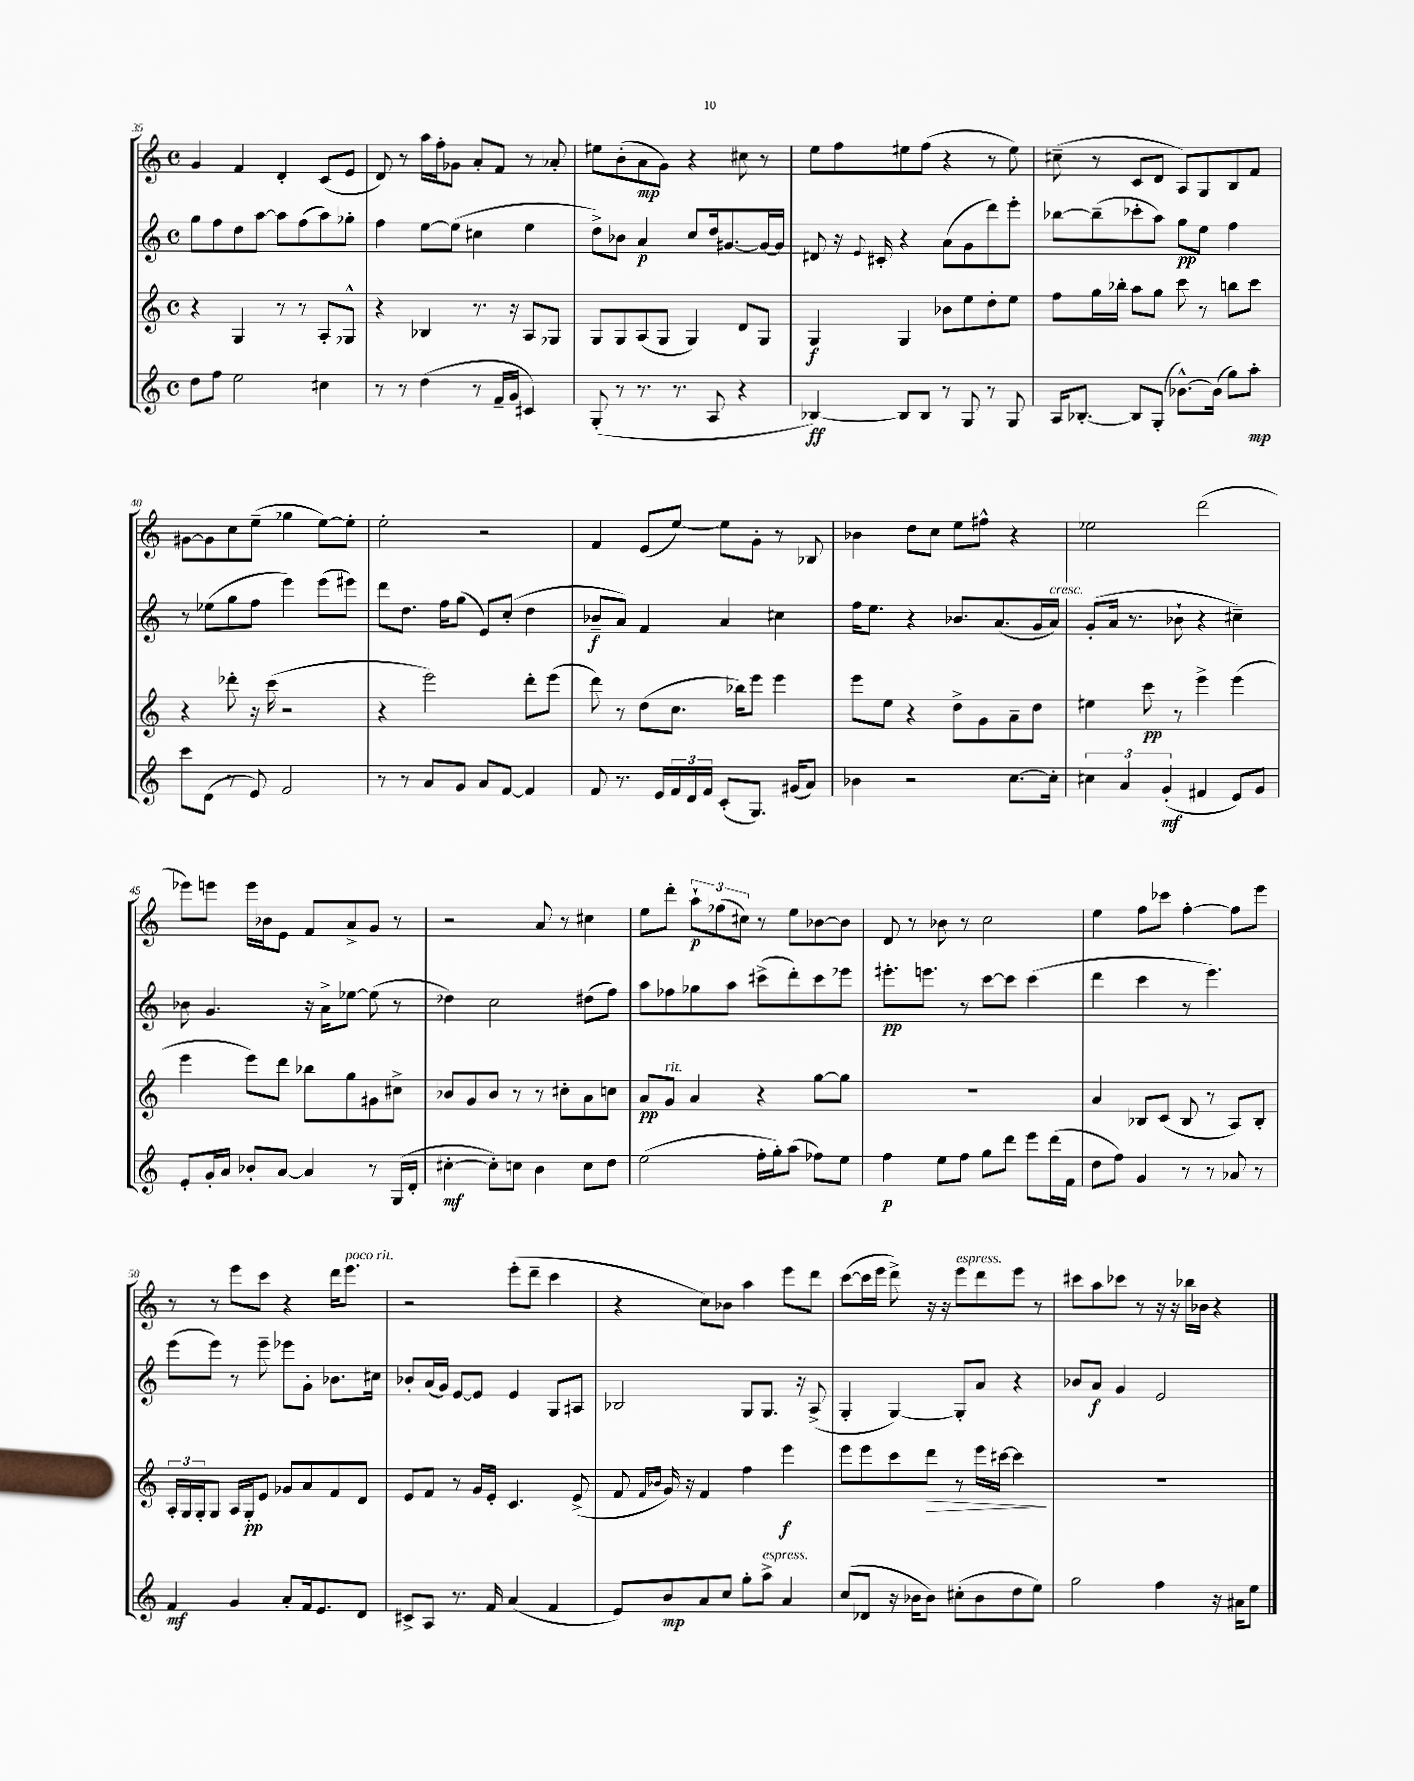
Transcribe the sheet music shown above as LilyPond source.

<<
\new StaffGroup <<
\new Staff = "s0" {
    \clef treble \key c \major \defaultTimeSignature \time 4/4
    g'4 f'4 d'4-. c'8( e'8 |
    d'8) r8 a''16 f''16-. ges'8 a'8-. f'8 r8 aes'8-. |
    eis''8 b'8-.( a'8\mp g'8) r4 cis''8 r8 |
    e''8 f''8 eis''8 f''8( r4 r8 eis''8) |
    cis''8--( r8 c'8 d'8 a8) g8 b8 f'8 |
    gis'8~ gis'8 c''8 e''8--( ges''4 e''8~) e''8-. |
    e''2-. r2 |
    f'4 e'8( e''8~) e''8 g'8-. r8 bes8 |
    bes'4 d''8 c''8 e''8 fis''8-^ r4 |
    ees''2 d'''2( |
    ees'''8) e'''8 e'''16 bes'16 e'8 f'8 a'8-> g'8 r8 |
    r2 a'8 r8 cis''4 |
    e''8 d'''8-. \tuplet 3/2 { a''8-!\p fes''8( cis''8) } r8 e''8 bes'8~ bes'8 |
    d'8 r8 bes'8 r8 c''2 |
    e''4 f''8 ces'''8 f''4~-. f''8 e'''8 |
    r8 r8 e'''8 c'''8 r4 d'''16 e'''8.^\markup { \italic "poco rit." } |
    r2 e'''8-.( d'''8-- c'''4 |
    r4 c''8) bes'8 a''4 e'''8 d'''8 |
    c'''8~( c'''16 e'''16 d'''8->) r16 r16 e'''8^\markup { \italic "espress." } d'''8 e'''8 r8 |
    cis'''8 a''8 ces'''8 r8 r16 r16 bes''16 bes'16 r4 \bar "|." |
}
\new Staff = "s1" {
    \clef treble \key c \major \defaultTimeSignature \time 4/4
    g''8 f''8 d''8 a''8~ a''8 f''8( a''8) ges''8-. |
    f''4 e''8~ e''8( cis''4 e''4 |
    d''8->) bes'8 a'4\p c''8 d''16 gis'8.~ gis'16~ gis'16 |
    dis'8 r16 \appoggiatura { e'8 } cis'16-. r4 a'8( g'8 d'''8) e'''8-. |
    bes''8~ bes''8--( ces'''8-. a''8) g''8\pp e''8 f''4 |
    r8 ees''8( g''8 f''8 e'''4) e'''8( eis'''8) |
    d'''8 d''8. f''16 g''8( e'8) c''8-.( d''4 |
    bes'8--\f a'8) f'4 a'4 cis''4 |
    f''16 e''8. r4 bes'8. a'8.( g'16 a'16^\markup { \italic "cresc." }) |
    g'8-.( a'16 r8. bes'8-! r4 cis''4--) |
    bes'8 g'4. r16 a'16-> ees''8~ ees''8( r8 |
    des''4) c''2 dis''8( f''8) |
    a''8 fes''8 ges''8 a''8 cis'''8->( d'''8-.) cis'''8 ees'''8 |
    eis'''8.-.\pp e'''8. r8 c'''8~ c'''8 c'''4( |
    d'''4 c'''4 r8 e'''4.) |
    e'''8( e'''8) r8 e'''8-- ees'''8 g'8-. bes'8. cis''16 |
    bes'8-. a'16( g'16) e'8~ e'8 e'4 g8 ais8 |
    bes2 g8 g8. r16 a8->( |
    g4-. g4~) g8-. a'8 r4 |
    bes'8 a'8\f g'4 e'2 \bar "|." |
}
\new Staff = "s2" {
    \clef treble \key c \major \defaultTimeSignature \time 4/4
    r4 g4 r8 r8 a8-. ges8-^ |
    r4 bes4 r8. r16 a8 ges8 |
    g8 g8 a8( g8 g4) d'8 g8 |
    g4\f g4 bes'8 e''8 d''8-. e''8 |
    f''8 g''16 bes''16-. a''8 g''8 c'''8 r8 b''8 c'''8 |
    r4 des'''8-. r16 c'''16( r2 |
    r4 e'''2) d'''8-. e'''8( |
    d'''8) r8 d''8( c''8. bes''16) e'''8 e'''4 |
    e'''8 e''8 r4 d''8-> g'8 a'8-- d''8 |
    eis''4 c'''8\pp r8 e'''4-> e'''4( |
    e'''4 e'''8) d'''8 bes''8 g''8 gis'8 cis''8-> |
    bes'8 g'8 bes'8 r8 r8 cis''8-. a'8 c''8 |
    a'8\pp g'8^\markup { \italic "rit." } a'4 r4 g''8~ g''8 |
    R1 |
    a'4 bes8 c'8( bes8 r8 a8) bes8-. |
    \tuplet 3/2 { a16-. g16 g16-. } g8 a16 g16-.\pp e'8 ges'8 a'8 f'8 d'8 |
    e'8 f'8 r8 g'16 e'16-. c'4. e'8->( |
    f'8 \grace { f'16 bes'16 } g'16) r16 f'4 f''4 e'''4\f |
    e'''8 e'''8 c'''8 d'''8\> r8 e'''16 cis'''16~ cis'''4\! |
    R1 \bar "|." |
}
\new Staff = "s3" {
    \clef treble \key c \major \defaultTimeSignature \time 4/4
    d''8 f''8 e''2 cis''4 |
    r8 r8 d''4( r8 f'16-- g'16 cis'4) |
    g8-.( r8 r8. r8. a8 r4 |
    bes4~\ff) bes8 bes8 r8 g8 r8 g8 |
    a16 bes8.~-. bes8 g8-.( bes'8.~-^) bes'16( g''8) a''8-.\mp |
    c'''8 d'8( r8 e'8) f'2 |
    r8 r8 a'8 g'8 a'8 f'8~ f'4 |
    f'8 r8. e'16 \tuplet 3/2 { f'16 d'16 f'16 } c'8-.( g8.) gis'16( a'8) |
    bes'4 r2 c''8.~ c''16-. |
    \tuplet 3/2 { cis''4 a'4 g'4-.\mf( } fis'4 e'8) g'8 |
    e'8-. g'16-. a'16 bes'8-. a'8~ a'4 r8 g16( d'16-. |
    cis''4~-.\mf cis''8-.) c''8 b'4 c''8 d''8 |
    e''2( f''16-. g''16-.) a''8( fes''8) e''8 |
    f''4\p e''8 f''8 g''8 d'''8 e'''8 d'''16( f'16 |
    d''8 f''8) g'4 r8 r8 aes'8 r8 |
    f'4\mf g'4 a'8-. f'16 e'8. d'8 |
    cis'8-> a8 r8. f'16 a'4( f'4 |
    e'8) b'8\mp a'8 c''8 g''8-. a''8->^\markup { \italic "espress." } a'4 |
    c''8( des'8 r16 bes'16 bes'8) cis''8-.( bes'8 d''8 e''8) |
    g''2 f''4 r16 ais'16 e''8 \bar "|." |
}
>>
>>
\layout { \context { \Score currentBarNumber = #35 } }
